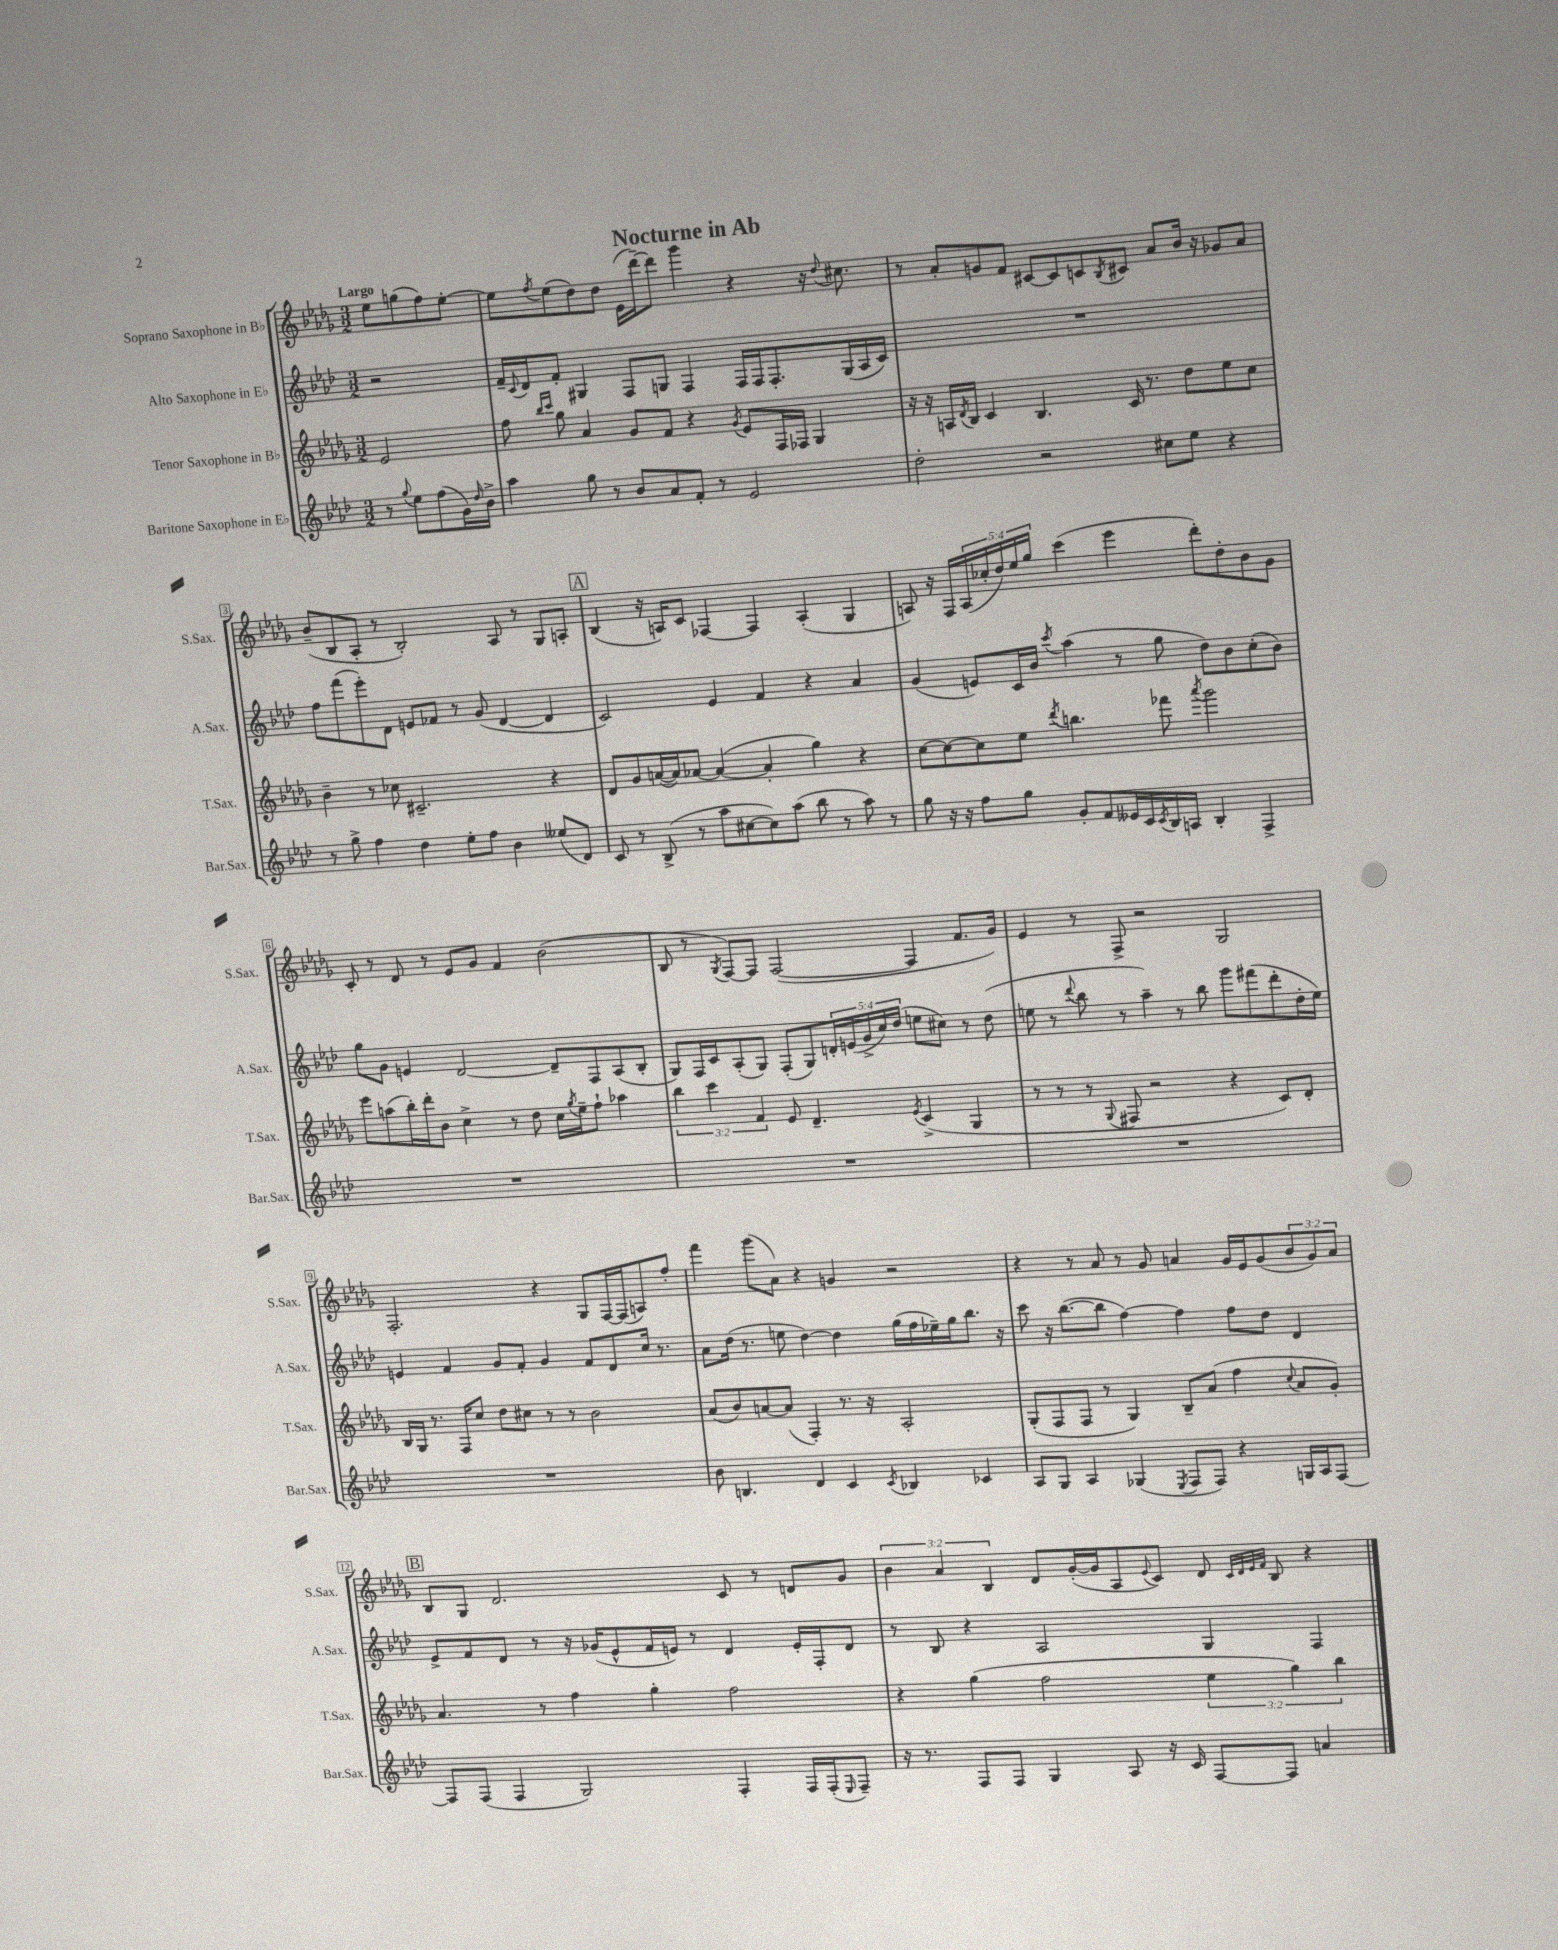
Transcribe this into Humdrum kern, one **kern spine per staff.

**kern	**kern	**kern	**kern
*part4	*part3	*part2	*part1
*staff4	*staff3	*staff2	*staff1
*I"Baritone Saxophone in E♭	*I"Tenor Saxophone in B♭	*I"Alto Saxophone in E♭	*I"Soprano Saxophone in B♭
*I'Bar.Sax.	*I'T.Sax.	*I'A.Sax.	*I'S.Sax.
*clefG2	*clefG2	*clefG2	*clefG2
*k[b-e-a-d-]	*k[b-e-a-d-g-]	*k[b-e-a-d-]	*k[b-e-a-d-g-]
*M3/2	*M3/2	*M3/2	*M3/2
=	=	=	=
!	!	!	!LO:TX:a:B:t=Largo
8r	2e-/	2r	8ee-\L
8qqgg/	.	.	.
8ee-\L	.	.	(8ggn\
(8ff\	.	.	8ff\)
16g\L)	.	.	[8ee-'\J
16qqdd-/	.	.	.
16b-^\JJ	.	.	.
=1	=1	=1	=1
4aa-\	8ff\	16f~/LL	8ee-\L]
.	.	8qqc/	.
.	.	16d-/J	.
.	16qqbb-/LL	.	.
.	16qqccc/JJ	.	8qff/
.	8gg-\	8f'/J	(8ee-\
8gg\	4a-/	4G#X/	8dd-\)
8r	.	.	8dd-\J
8b-/L	8g-/L	8F/L	(16e-\LL
.	.	.	[16ddd-~\J)
8a-/	8f/J	8Gn/J	8ddd-\J]
8f'/J	4r	4F/	4ggg-\
8r	.	.	.
.	8qg-/	.	.
2e-/	8e-/L	16F/LL	4r
.	.	16F/J	.
.	16F/L	8.F'/	.
.	16F-X/JJ	.	.
.	4G-/	.	16r
.	.	.	8qqdd-/
.	.	(16G/L	8.cc#X\
.	.	16A-/	.
.	.	16c/JJ)	.
=2	=2	=2	=2
2dd-'\	16r	1.r	8r
.	16r	.	.
.	16An/LL	.	8a-'/L
.	8qd-/	.	.
.	16B-/JJ	.	.
.	4c/	.	8gn/
.	.	.	8f/J
2r	4.B-/	.	[8c#X/L
.	.	.	8c#/]
.	.	.	8cn/
.	.	.	8qB-/
.	16c/	.	8c#X/J
.	8.r	.	.
8cc#X\L	.	.	8a-/L
8ee-\J	8dd-\L	.	16b-/Jk
.	.	.	16r
4r	8ee-\	.	8g-X/L
.	8cc\J	.	8a-/J
!!LO:LB:g=z
=3	=3	=3	=3
8r	4b-~\	8ff\L	(8b-~/L
8gg^\	.	(8fff\	8B-/
4ff\	8r	8eee-'\)	8A-'/J
.	8cc-X\	8d-\J	8r
4dd-\	2.c#X~/	8en/L	2B-'/)
.	.	8f-X/J	.
8ee-'\L	.	8r	.
8ff\J	.	(8g/	.
4b-\	.	[4d-/	8A-/
.	.	.	8r
(8ee--X/L	4r	4d-/]	8G-/L
8d-/J)	.	.	8An'/J
!!LO:REH:place=s1:t=A
=4	=4	=4	=4
8c/	8d-/L	2c/)	(4B-/
8r	8g-/	.	.
(8B-^/	([16an/L	.	16r
.	16a/J])	.	16An/KL)
8r	[8a-X/J	.	8c/J
8aa-\L	(4a-/_	4e-/	[4F-X/
[8cc#X\	.	.	.
8cc#\])	4a-'/]	4f/	4F-/]
(8aa-\J	.	.	.
8bb-\	4gg-\)	4r	(4A'/
8r	.	.	.
8aa-\)	4r	4a-/	4G-/
8r	.	.	.
=5	=5	=5	=5
8gg\	[8cc\L	(4g/	8An/)
16r	8cc\_	.	16r
16r	.	.	16F/LL
8ff\L	8cc\]	8en/L)	(20A/
.	.	.	20cc-X'/
.	.	.	20dd-/)
8gg\J	8ee-\J	16c/L	.
.	.	.	20ee-/
.	.	16b-/JJ	.
.	.	.	20gg-/JJ
.	8qddd-/	8qccc/	.
8g'/L	4.bbn\	(4aa-\	(4ccc\
8f/	.	.	.
16e--X/L	.	8r	4eee-\
16c/	.	.	.
8qc/	.	.	.
16B-/	8fff-X\	8gg\	.
16An/JJ	.	.	.
.	8qaaa-/	.	.
4B-'/	2ggg-\	8dd-\L)	8ddd-'\L)
.	.	8b-\	8dd-'\
4F^/	.	(8cc'\	8b-\
.	.	8b-\J)	8g-\J
!!LO:LB:g=z
=6	=6	=6	=6
1.r	8eee-\L	8gg\L	8c'/
.	(8aan\	8g\J	8r
.	16bb-'\L)	4en/	8d-/
.	16ddd-'\J	.	.
.	8b-\J	.	8r
.	4cc^\	[2d-/	8e-/L
.	.	.	8g-/J
.	8r	.	4f/
.	8dd-\	.	.
.	16cc\LL	8d-~/L]	(2b-\
.	8qgg-/	.	.
.	16ee-~\J	.	.
.	8ff`\J	8F/	.
.	4aa-X\	(8A-/	.
.	.	8B-'/J	.
=7	=7	=7	=7
1.r	6bb-\	8G/L)	8B-/
.	.	16F/L	8r
.	6ccc\	.	.
.	.	16c/J	.
.	.	.	8qG-/
.	.	(8A-'/	[8F/L)
.	6f/	.	.
.	.	8G/J)	8F/J]
.	8e-/	(8F'/L	([2F/
.	4.d-~/	8G/)	.
.	.	20dn'/L	.
.	.	(20en/	.
.	.	20g^/	.
.	.	20cc/)	.
.	.	(20dd-/JJ	.
.	8qe-/	.	.
.	(4c^/	8een\L	4F/]
.	.	8cc#X\J)	.
.	4G-/	8r	8.f/L
.	.	(8dd-\	.
.	.	.	16g-/Jk)
=8	=8	=8	=8
1.r	8r	8een\	4e-/
.	8r	8r	.
.	.	8qqddd-/	.
.	8r	8bb-\	8r
.	8qqG-/	.	.
.	8F#X/	8r	8F^/
.	2r	4aa-~\)	2r
.	.	8r	.
.	.	8bb-\	.
.	4r	8ggg\L	2G-/
.	.	(8fff#X\	.
.	8c/L)	8ddd-'\	.
.	8d-'/J	16dd-'\L	.
.	.	16ee\JJ)	.
!!LO:LB:g=z
=9	=9	=9	=9
1.r	16B-/LL	4en/	2.F'/
.	16G-/JJ	.	.
.	8.r	.	.
.	.	4f/	.
.	16F/KL	.	.
.	8cc/J	.	.
.	8dd-\L	8g/L	.
.	8cc#X\J	8f'/J	.
.	8r	4g/	4r
.	8r	.	.
.	2b-\	8f/L	8G-/L
.	.	8d-/	[16F/L
.	.	.	(16F/J]
.	.	16cc/Jk	8An/)
.	.	8.r	.
.	.	.	8ff'/J
=10	=10	=10	=10
8b-\	(8a-/L	8a-\L	4fff\
4.Bn/	8b-/)	(16dd-\Jk	.
.	.	8.r	.
.	[8an/	.	(8ggg-\L
.	(8a/J]	8een\	8a-\J)
4d-/	4F'/)	[4dd-\)	4r
4c/	8.r	4dd-\]	4gn/
.	16r	.	.
8qc/	.	.	.
4B-X/	2A-'/	(16gg\LL	2r
.	.	16ff\	.
.	.	16ee-X~\)	.
.	.	16gg\J	.
4c-X/	.	8.bb-\J	.
.	.	16r	.
=11	=11	=11	=11
8A-/L	(8G-'/L	8ccc\	4r
8G/J	8F/	16r	.
.	.	([8.bb-\L	.
4A-/	8F/J	.	8r
.	8r	8bb-\J]	8a-/
(4G-X/	4G-/)	[4ff\)	8r
.	.	.	8g-/
8qE-/	.	.	.
8F/L	8B-~/L	4ff\]	4an/
8F/J)	(8a-/J	.	.
4r	4ff\	8ff\L	16g-/LL
.	.	.	16e-/J
.	.	8dd-\J	(8g-/
.	8qqcc/	.	.
16Gn/LL	8a-/L	4d-/	12b-/
16A-/J	.	.	.
.	.	.	12g-/)
[8F/J	8g-'/J)	.	.
.	.	.	12a/J
!!LO:LB:g=z
!!LO:REH:place=s1:t=B
=12	=12	=12	=12
8F/L]	4.a-/	8e-^/L	8B-/L
(8F/J	.	8f/	8G-/J
4F/	.	8d-/J	2.d-/
.	8r	8r	.
2G/)	4ff\	16r	.
.	.	(16g-X/KL	.
.	.	8e-^^/	.
.	4gg-'\	16f/L	.
.	.	16en/JJ)	.
.	.	8r	.
4F'/	2ff\	4d-/	8c/
.	.	.	8r
16F/LL	.	16e'/LL	8dn/L
(16F'/J	.	16F'/J	.
16qqE-/	.	.	.
8F~/J)	.	8d-/J	8g-/J
=13	=13	=13	=13
16r	4r	8r	6b-\
8.r	.	.	.
.	.	8B-/	.
.	.	.	6a-/
8F/L	(4gg-\	4r	.
.	.	.	6B-/
8F/J	.	.	.
4G/	2ff\	2A-/	8d-/L
.	.	.	([16g-'/L
.	.	.	16g-/J]
8A-/	.	.	8A-/
.	.	.	8qqe-/
16r	.	.	8c/J)
16c/	.	.	.
[8F/L	6ee-\	4G/	8d-/
.	.	.	32qqc/LLL
.	.	.	32qqd-/
.	.	.	32qqe-/
.	.	.	32qqf/JJJ
8F/J]	.	.	8B-/
.	6gg-\)	.	.
4an/	.	4F/	4r
.	6bb-\	.	.
==	==	==	==
*-	*-	*-	*-
